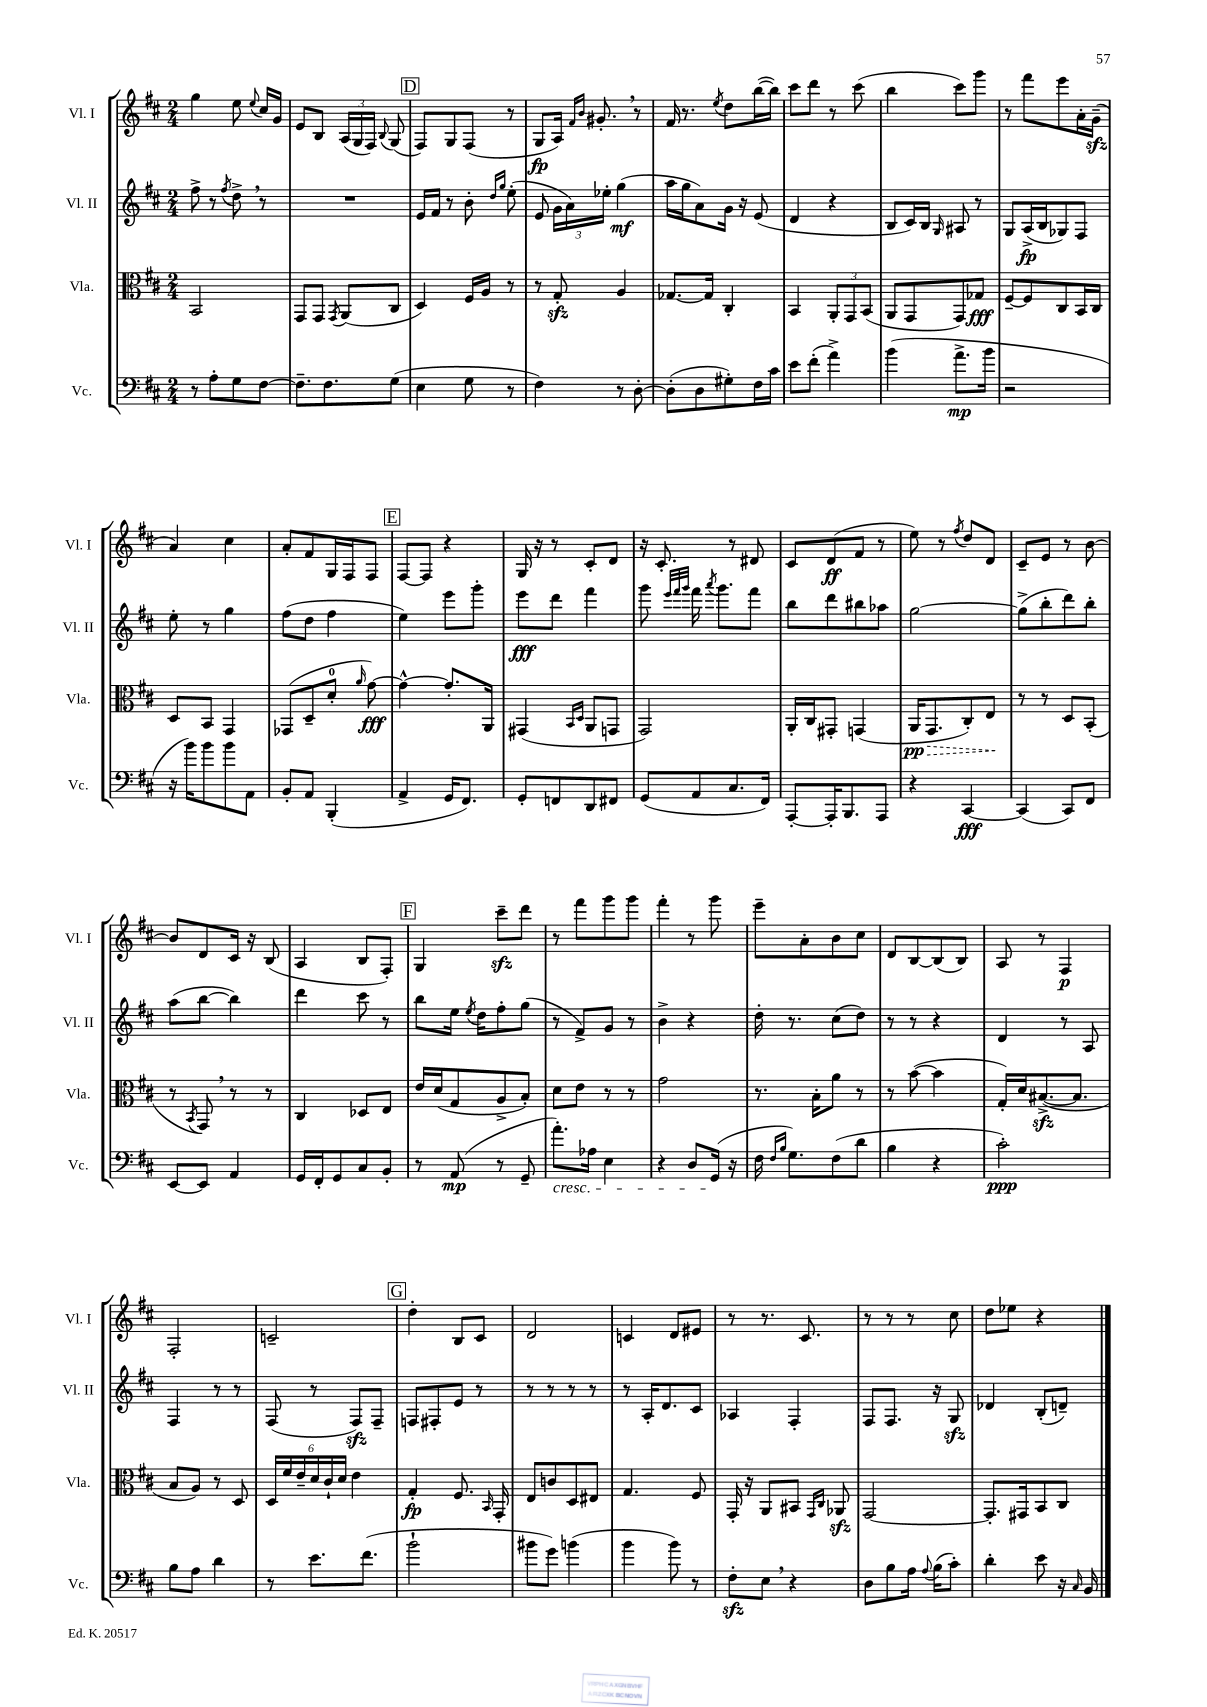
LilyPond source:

<<
\new StaffGroup <<
\new Staff = "s0" \with { instrumentName = "Vl. I" shortInstrumentName = "Vl. I" } {
    \clef treble \key d \major \numericTimeSignature \time 2/4
    \autoBeamOff g''4 e''8 \appoggiatura { e''8 } cis''16[ g'16] |
    e'8[ b8] \tuplet 3/2 { a16[( g16 fis16]) } \appoggiatura { b8 } g8( |
    \mark \markup { \box "D" } fis8[) g8 fis8]( r8 |
    g8[\fp a16]) \grace { fis'16[ b'16] } gis'8.-. \breathe r8 |
    fis'16 r8. \acciaccatura { e''8 } d''8[ b''16~( b''16]) |
    cis'''8[ d'''8] r8 cis'''8( |
    b''4 cis'''8[) g'''8] |
    r8 fis'''8[ e'''8 a'16-. g'16]--\sfz( |
    a'4) cis''4 |
    a'8[-. fis'8 g16 fis16 fis8] |
    \mark \markup { \box "E" } fis8[~ fis8] r4 |
    g16 r16 r8 cis'8[-. d'8] |
    r16 cis'8.-. r8 dis'8 |
    cis'8[ d'8\ff( fis'8] r8 |
    e''8) r8 \acciaccatura { fis''8 } d''8[ d'8] |
    cis'8[-- e'8] r8 b'8~ |
    b'8[ d'8 cis'16] r16 b8( |
    a4 b8[ fis8]-.) |
    \mark \markup { \box "F" } g4 cis'''8[--\sfz d'''8] |
    r8 fis'''8[ g'''8 g'''8] |
    fis'''4-. r8 g'''8 |
    e'''8[-- a'8-. b'8 cis''8] |
    d'8[ b8~ b8( b8]) |
    a8 r8 fis4\p |
    fis2-. |
    c'2-- |
    \mark \markup { \box "G" } d''4-. b8[ cis'8] |
    d'2 |
    c'4 d'8[ eis'8] |
    r8 r8. cis'8. |
    r8 r8 r8 cis''8 |
    d''8[ ees''8] r4 \bar "|." |
}
\new Staff = "s1" \with { instrumentName = "Vl. II" shortInstrumentName = "Vl. II" } {
    \clef treble \key d \major \numericTimeSignature \time 2/4
    \autoBeamOff fis''8-> r8 \acciaccatura { fis''8 } d''8-> \breathe r8 |
    R2 |
    \mark \markup { \box "D" } e'16[ fis'16] r8 b'8-. \grace { d''16[ g''16] } e''8-.( |
    e'8 \tuplet 3/2 { g'16[ a'16) ees''16]-. } g''4\mf( |
    a''16[ g''16 a'8) g'16] r16 e'8( |
    d'4 r4 |
    b8[ cis'16) b16] \grace { g16 } ais8 r8 |
    g8[ a16->\fp( b16 ges8) fis8] |
    e''8-. r8 g''4 |
    fis''8[( d''8] fis''4 |
    \mark \markup { \box "E" } e''4) e'''8[ g'''8]-. |
    e'''8[\fff d'''8] fis'''4 |
    g'''8 \grace { e'''32[ fis'''32 g'''32] } fis'''16 \acciaccatura { a'''8 } g'''8.[ fis'''8] |
    b''8[ d'''8 bis''8 aes''8] |
    g''2~ |
    g''8[->( b''8-. d'''8) b''8]-. |
    a''8[( b''8]~ b''4) |
    d'''4 cis'''8 r8 |
    \mark \markup { \box "F" } b''8[ e''16] \acciaccatura { e''8 } d''16[ fis''8-. g''8]( |
    r8 fis'8[->) g'8] r8 |
    b'4-> r4 |
    d''16-. r8. cis''8[( d''8]) |
    r8 r8 r4 |
    d'4 r8 a8 |
    fis4 r8 r8 |
    fis8( r8 fis8[\sfz) fis8]-- |
    \mark \markup { \box "G" } f8[ fis8-. e'8] r8 |
    r8 r8 r8 r8 |
    r8 a16[-. d'8. cis'8] |
    aes4 fis4-. |
    fis8[ fis8.] r16 g8\sfz |
    des'4 b8[-.( d'8]--) \bar "|." |
}
\new Staff = "s2" \with { instrumentName = "Vla." shortInstrumentName = "Vla." } {
    \clef alto \key d \major \numericTimeSignature \time 2/4
    \autoBeamOff b,2 |
    g,8[ g,8] \acciaccatura { g,8 } a,8[( cis8] |
    \mark \markup { \box "D" } d4) fis16[ a16] r8 |
    r8 g8-.\sfz a4 |
    ges8.[~ ges16] cis4-. |
    b,4 \tuplet 3/2 { a,8[-. g,8 b,8]( } |
    a,8[ g,8 g,8) ges8]\fff |
    fis8[~-- fis8 cis8 b,16 cis16] |
    d8[ b,8] g,4 |
    ges,8[( d8-- d'8]-0-. \grace { a'16 } g'8~\fff) |
    \mark \markup { \box "E" } g'4~-^ g'8.[-. a,16] |
    gis,4( \grace { b,16[ d16] } a,8[ g,8] |
    g,2) |
    a,16[-. cis16 gis,8]-. g,4( |
    a,16[\pp \once \override Hairpin.style = #'dashed-line g,8.\> cis8-.) e8]\! |
    r8 r8 d8[ b,8]-.( |
    r8 \acciaccatura { b,8 } g,8) \breathe r8 r8 |
    cis4 des8[ e8] |
    \mark \markup { \box "F" } e'16[ d'16( g8 a8-> b8]-.) |
    d'8[ e'8] r8 r8 |
    g'2 |
    r8. b16[-. a'8] r8 |
    r8 b'8~( b'4 |
    g16[-.) d'16 bis8.~->\sfz( bis8.] |
    b8[ a8]) r8 d8 |
    \tuplet 6/4 { d16[ fis'16 e'16-- d'16 cis'16-! d'16] } e'4 |
    \mark \markup { \box "G" } g4-.\fp fis8. \grace { b,16 } g,16-. |
    e8[ c'8 d8 eis8] |
    g4. fis8 |
    g,16-. r16 a,8[ bis,8] \grace { g,16[ cis16] } aes,8\sfz |
    g,2~ |
    g,8.[-. gis,16 b,8 cis8] \bar "|." |
}
\new Staff = "s3" \with { instrumentName = "Vc." shortInstrumentName = "Vc." } {
    \clef bass \key d \major \numericTimeSignature \time 2/4
    \autoBeamOff r8 a8[-. g8 fis8]~ |
    fis8.[-- fis8. g8]( |
    \mark \markup { \box "D" } e4 g8 r8 |
    fis4) r8 d8~-. |
    d8[-.( d8 gis8-.) fis16 cis'16] |
    e'8[ fis'8]-.( a'4->) |
    b'4( a'8.[->\mp b'16] |
    r2 |
    r16 b'16[) b'8 b'8 a,8] |
    b,8[-. a,8] b,,4-.( |
    \mark \markup { \box "E" } a,4-> g,16[ fis,8.]) |
    g,8[-. f,8 d,8 fis,8] |
    g,8[( a,8 cis8. fis,16]) |
    a,,8[~-. a,,16-. b,,8. a,,8] |
    r4 cis,4~\fff |
    cis,4( cis,8[) fis,8] |
    e,8[~ e,8] a,4 |
    g,16[ fis,16-. g,8 cis8 b,8]-. |
    \mark \markup { \box "F" } r8 a,8\mp( r8 g,8-- |
    a'8.[-.\cresc) aes16] e4 |
    r4 d8[ g,16]\!( r16 |
    fis16 \grace { fis16[ b16] } g8.[) fis8( d'8] |
    b4 r4 |
    cis'2-.\ppp) |
    b8[ a8] d'4 |
    r8 e'8.[ fis'8.]( |
    \mark \markup { \box "G" } b'2-! |
    bis'8[ g'8]) b'4( |
    b'4 b'8) r8 |
    fis8[-.\sfz e8] \breathe r4 |
    d8[ b8 a16] \appoggiatura { a8 } b16[( cis'8]-.) |
    d'4-. e'8 r16 \grace { cis16 } b,16 \bar "|." |
}
>>
>>
\layout { \context { \Score \remove "Bar_number_engraver" } }
